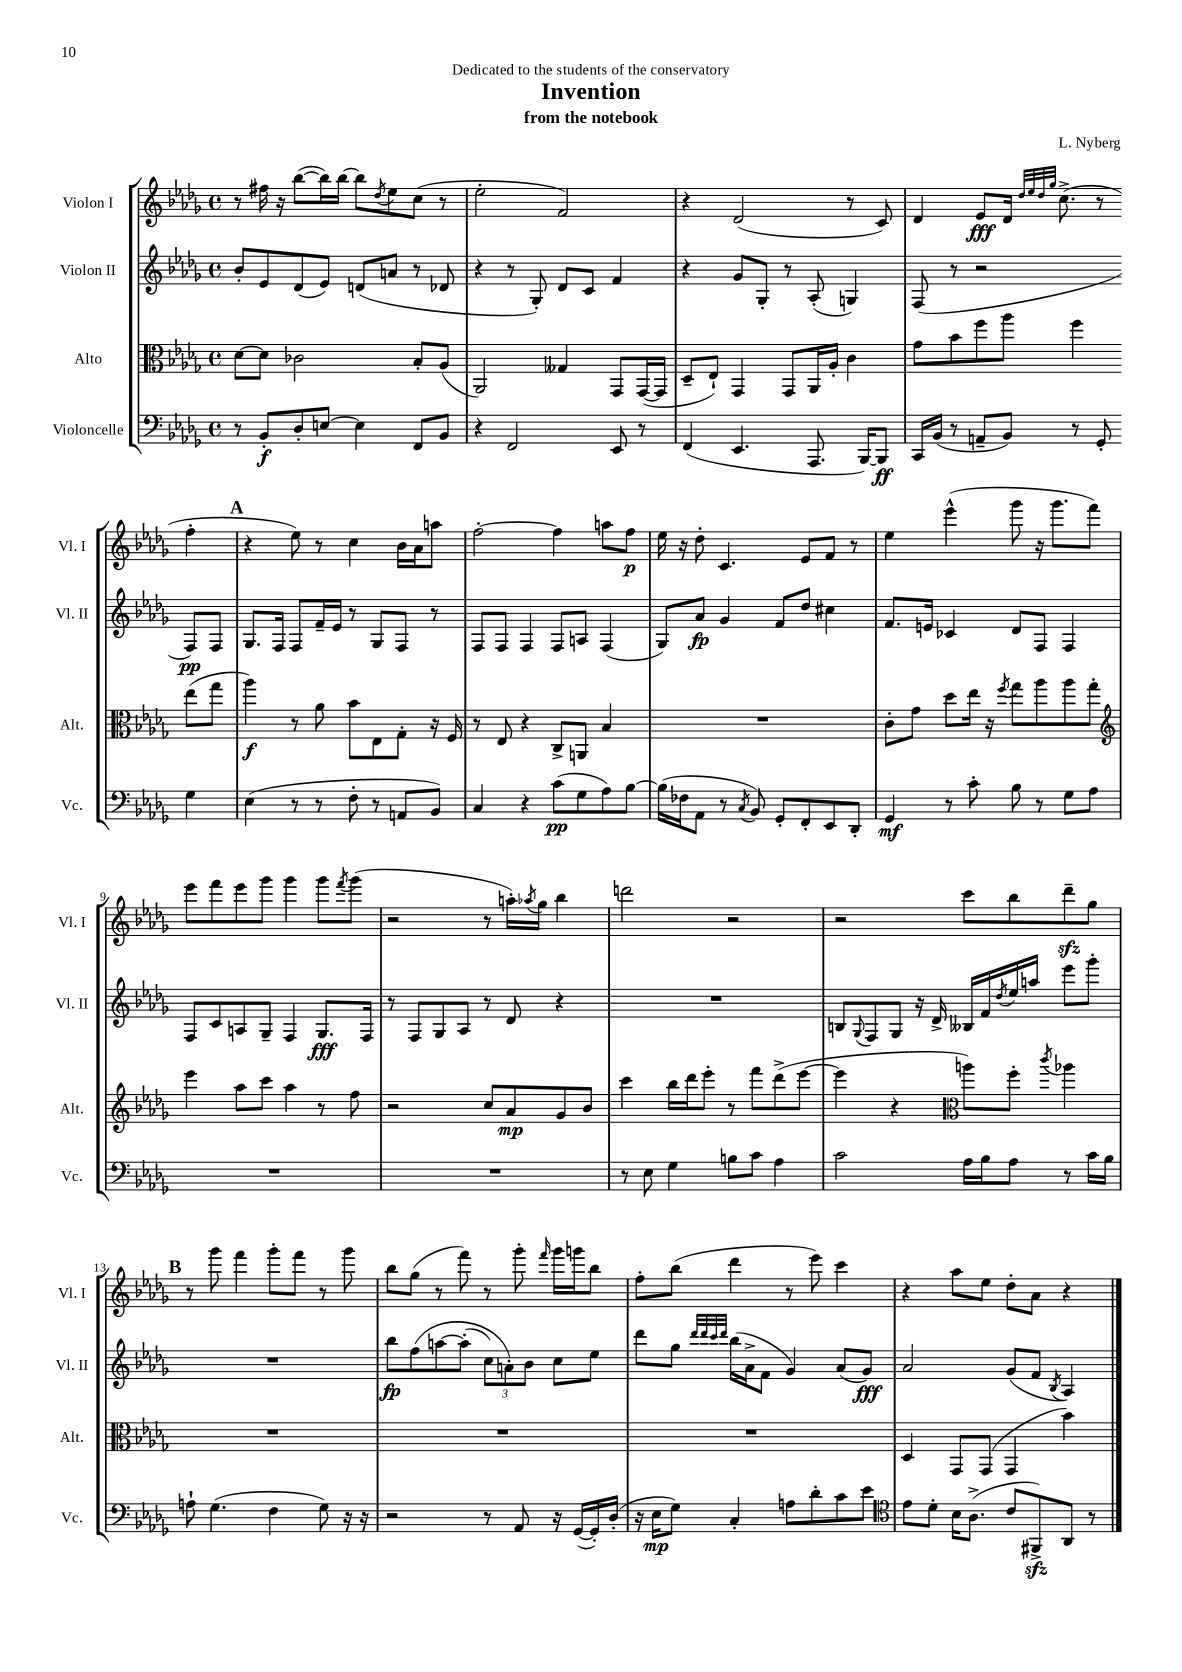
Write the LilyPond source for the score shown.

\header { title = "Invention" composer = "L. Nyberg" subtitle = "from the notebook" dedication = "Dedicated to the students of the conservatory" }
<<
\new StaffGroup <<
\new Staff = "s0" \with { instrumentName = "Violon I" shortInstrumentName = "Vl. I" } {
    \clef treble \key des \major \defaultTimeSignature \time 4/4
    r8 fis''16 r16 bes''8~( bes''16) bes''16~ bes''8 \acciaccatura { des''8 } ees''8 c''8( r8 |
    ees''2-. f'2) |
    r4 des'2( r8 c'8) |
    des'4 ees'8\fff des'16 \grace { des''32 ees''32 des''32 ges''32 } c''8.->( r8 f''4-. |
    \mark \markup { \bold "A" } r4 ees''8) r8 c''4 bes'16 aes'16 a''8 |
    f''2~-. f''4 a''8 f''8\p |
    ees''16 r16 des''8-. c'4. ees'8 f'8 r8 |
    ees''4 ees'''4-^( ges'''8 r16 ges'''8. f'''8) |
    ees'''8 f'''8 ees'''8 ges'''8 ges'''4 ges'''8 \acciaccatura { f'''8 } ges'''8( |
    r2 r8 a''16-.) \acciaccatura { aes''8 } ges''16 bes''4 |
    d'''2 r2 |
    r2 c'''8 bes''8 des'''8--\sfz ges''8 |
    \mark \markup { \bold "B" } r8 ges'''8 f'''4 ges'''8-. f'''8 r8 ges'''8 |
    bes''8 ges''8( r8 f'''8) r8 ges'''8-. \grace { f'''16 } ges'''16 g'''16 bes''8 |
    f''8-. bes''8( des'''4 r8 ees'''8) c'''4 |
    r4 aes''8 ees''8 des''8-. aes'8 r4 \bar "|." |
}
\new Staff = "s1" \with { instrumentName = "Violon II" shortInstrumentName = "Vl. II" } {
    \clef treble \key des \major \defaultTimeSignature \time 4/4
    bes'8-. ees'8 des'8( ees'8) d'8( a'8 r8 des'8 |
    r4 r8 ges8-.) des'8 c'8 f'4 |
    r4 ges'8 ges8-. r8 aes8-.( g4) |
    f8( r8 r2 f8\pp) f8 |
    \mark \markup { \bold "A" } ges8. f16 f8 f'16-- ees'16 r8 ges8 f8 r8 |
    f8 f8 f4 f8 a8 f4( |
    ges8) aes'8\fp ges'4 f'8 des''8 cis''4 |
    f'8. e'16 ces'4 des'8 f8 f4 |
    f8 c'8 a8 ges8-- f4 ges8.\fff f16 |
    r8 f8 ges8 aes8 r8 des'8 r4 |
    R1 |
    b8 \appoggiatura { ges8 } f8 ges8 r16 des'16-> beses16 f'16 \acciaccatura { des''8 } ees''16 a''16 ees'''8 ges'''8-. |
    \mark \markup { \bold "B" } R1 |
    bes''8\fp f''8\( a''8~ a''8-.( \tuplet 3/2 { c''8) a'8-.\) bes'8 } c''8 ees''8 |
    des'''8 ges''8 \grace { des'''32 des'''32 c'''32 des'''32 } bes''16( aes'16-> f'8 ges'4) aes'8( ges'8\fff) |
    aes'2 ges'8( f'8 \acciaccatura { bes8 } aes4) \bar "|." |
}
\new Staff = "s2" \with { instrumentName = "Alto" shortInstrumentName = "Alt." } {
    \clef alto \key des \major \defaultTimeSignature \time 4/4
    des'8~ des'8 ces'2 bes8-. aes8( |
    aes,2) geses4 ges,8 ges,16~( ges,16 |
    des8-- ees8-!) ges,4 ges,8 aes,16 aes16-. c'4 |
    ges'8 bes'8 f''8 aes''8 f''4 ees''8( ges''8 |
    \mark \markup { \bold "A" } aes''4\f) r8 aes'8 bes'8 ees8 ges8-. r16 f16 |
    r8 ees8 r4 c8-> a,8 bes4 |
    R1 |
    c'8-. ges'8 des''8 ees''16 r16 \acciaccatura { f''8 } ges''8 aes''8 aes''8 ges''8-. |
    \clef treble ees'''4 aes''8 c'''8 aes''4 r8 f''8 |
    r2 c''8 aes'8\mp ges'8 bes'8 |
    c'''4 bes''16 des'''16 ees'''8-. r8 f'''8 des'''8->( ees'''8~ |
    ees'''4 r4 \clef alto a''8) f''8-. \acciaccatura { c'''8 } aes''4 |
    \mark \markup { \bold "B" } R1 |
    R1 |
    R1 |
    des4 ges,8 ges,8( ges,4 bes'4) \bar "|." |
}
\new Staff = "s3" \with { instrumentName = "Violoncelle" shortInstrumentName = "Vc." } {
    \clef bass \key des \major \defaultTimeSignature \time 4/4
    r8 bes,8-.\f des8-. e8~ e4 f,8 bes,8 |
    r4 f,2 ees,8 r8 |
    f,4( ees,4. aes,,8. bes,,16~) bes,,8\ff |
    c,16 bes,16( r8 a,8-- bes,8) r8 ges,8-. ges4 |
    \mark \markup { \bold "A" } ees4( r8 r8 f8-. r8 a,8 bes,8) |
    c4 r4 c'8\pp( ges8 aes8) bes8~ |
    bes16( fes16 aes,8 r8 \acciaccatura { c8 } bes,8) ges,8-. f,8-. ees,8 des,8-. |
    ges,4\mf r8 c'8-. bes8 r8 ges8 aes8 |
    R1 |
    R1 |
    r8 ees8 ges4 b8 c'8 aes4 |
    c'2 aes16 bes16 aes8 r8 c'16 bes16 |
    \mark \markup { \bold "B" } a8-! ges4.( f4 ges8) r16 r16 |
    r2 r8 aes,8 r16 ges,16~( ges,16-.) des16-.( |
    r16 ees16\mp ges8) c4-. a8 des'8-. c'8 ees'8 |
    \clef tenor ees'8 des'8-. bes16 aes8.->( c'8 fis,8->\sfz) aes,8 r8 \bar "|." |
}
>>
>>
